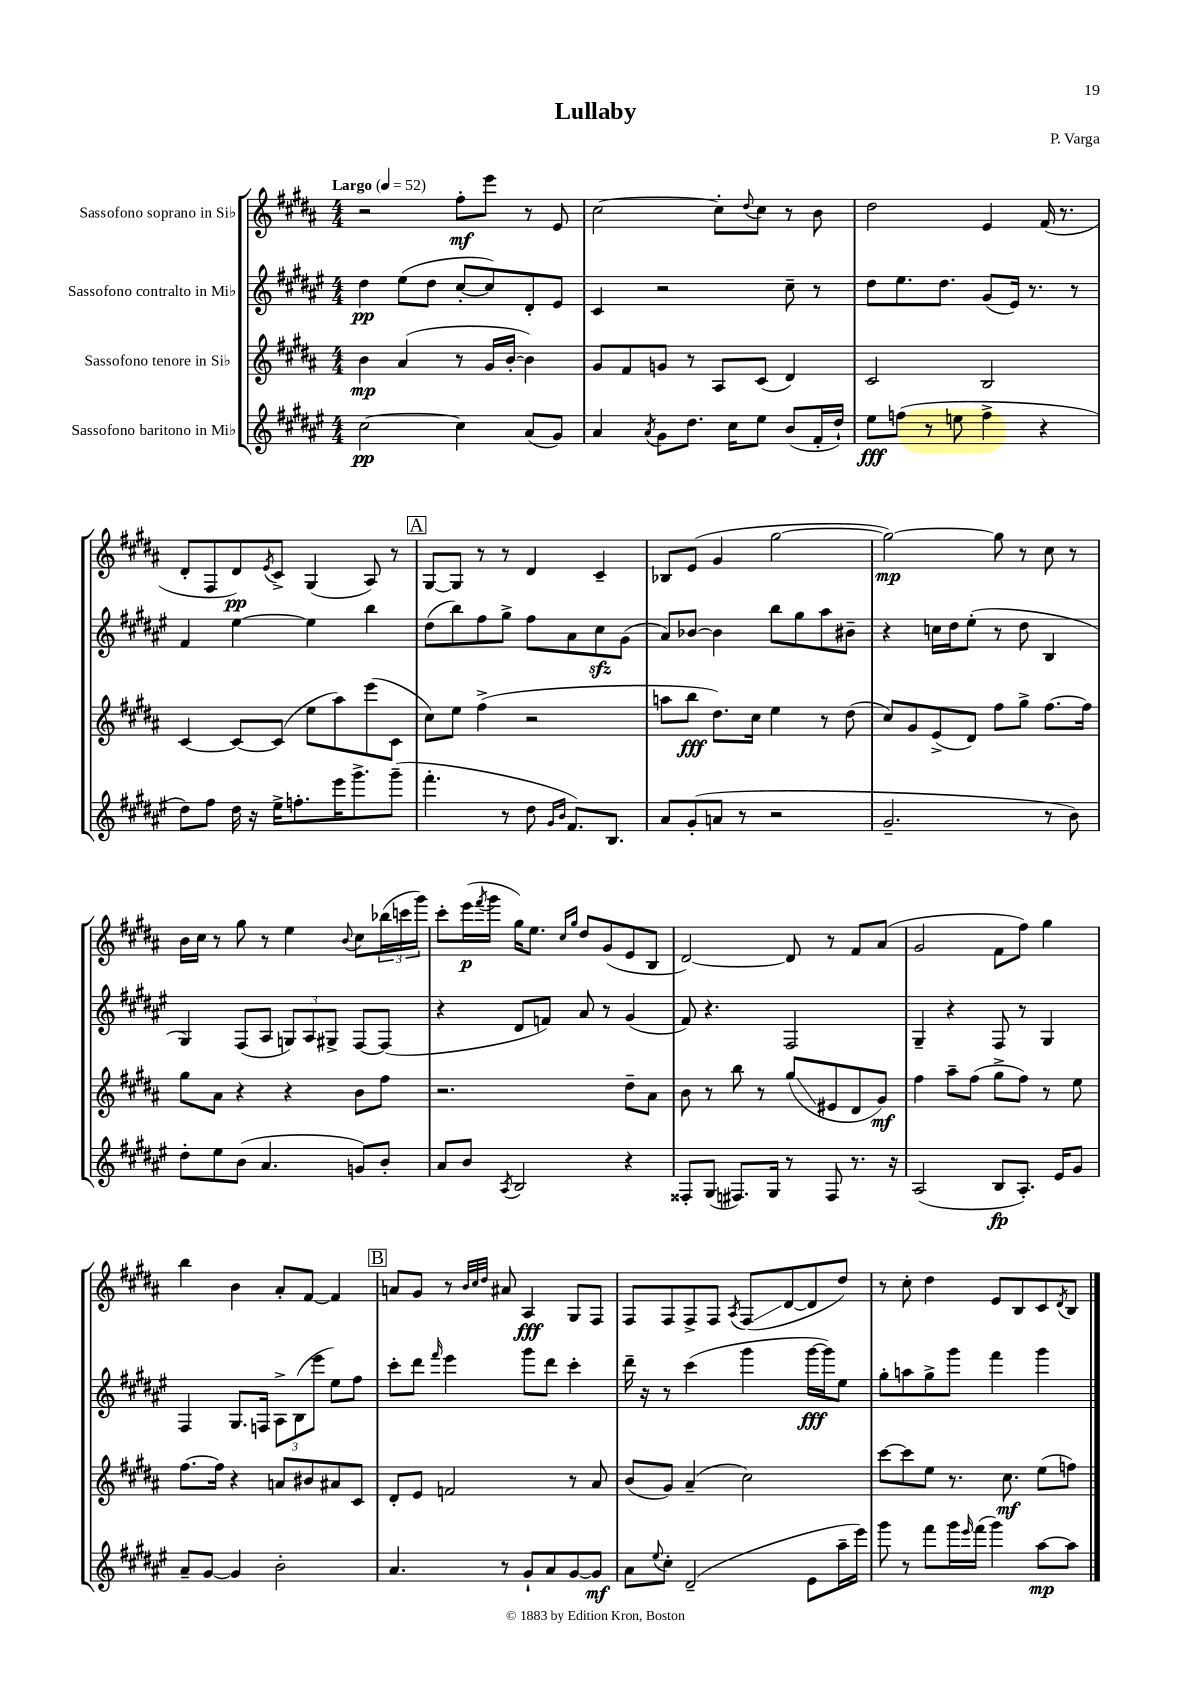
\header { title = "Lullaby" composer = "P. Varga" }
<<
\new StaffGroup <<
\new Staff = "s0" \with { instrumentName = "Sassofono soprano in Sib" } {
    \clef treble \key b \major \numericTimeSignature \time 4/4 \tempo "Largo" 4 = 52
    r2 fis''8-.\mf e'''8 r8 e'8 |
    cis''2~ cis''8-. \appoggiatura { dis''8 } cis''8 r8 b'8 |
    dis''2 e'4 fis'16( r8. |
    dis'8-. fis8 dis'8\pp) \acciaccatura { e'8 } cis'8-> gis4( ais8) r8 |
    \mark \markup { \box "A" } gis8~ gis8 r8 r8 dis'4 cis'4-- |
    bes8 e'8( gis'4 gis''2~ |
    gis''2~\mp) gis''8 r8 cis''8 r8 |
    b'16 cis''16 r8 gis''8 r8 e''4 \appoggiatura { b'8 } cis''8 \tuplet 3/2 { bes''16( c'''16 gis'''16) } |
    cis'''8-. e'''16\p( \acciaccatura { fis'''8 } gis'''16 gis''16) e''8. \grace { cis''16 gis''16 } dis''8 gis'8( e'8 b8 |
    dis'2~) dis'8 r8 fis'8 ais'8( |
    gis'2 fis'8 fis''8) gis''4 |
    b''4 b'4 ais'8-. fis'8~ fis'4 |
    \mark \markup { \box "B" } a'8 gis'8 r8 \grace { b'32 cis''32 dis''32 } ais'8 ais4\fff gis8 fis8 |
    fis8 fis8 fis8-> fis8 \acciaccatura { ais8 } fis8\glissando( dis'8~ dis'8 dis''8) |
    r8 cis''8-. dis''4 e'8 b8 cis'8 \acciaccatura { dis'8 } b8 \bar "|." |
}
\new Staff = "s1" \with { instrumentName = "Sassofono contralto in Mib" } {
    \clef treble \key fis \major \numericTimeSignature \time 4/4
    dis''4\pp eis''8( dis''8 cis''8~-. cis''8) dis'8-. eis'8 |
    cis'4 r2 cis''8-- r8 |
    dis''8 eis''8. dis''8. gis'8( eis'16) r8. r8 |
    fis'4 eis''4~ eis''4 b''4 |
    \mark \markup { \box "A" } dis''8( b''8) fis''8 gis''8-> fis''8 ais'8 cis''8\sfz gis'8( |
    ais'8) bes'8~ bes'4 b''8 gis''8 ais''8 bis'8-- |
    r4 c''16 dis''16 eis''8-.( r8 dis''8 b4 |
    gis4) fis8( ais8 \tuplet 3/2 { g8) ais8 gis8-> } fis8~ fis8( |
    r4 dis'8 f'8) ais'8 r8 gis'4( |
    fis'8) r4. fis2 |
    gis4-- r4 fis8 r8 gis4 |
    fis4 gis8. f16 \tuplet 3/2 { ais8-> b8( eis'''8 } eis''8) fis''8 |
    \mark \markup { \box "B" } cis'''8-. dis'''8 \grace { fis'''16 } eis'''4 gis'''8 dis'''8 cis'''4-. |
    dis'''16-- r16 r8 cis'''4( gis'''4 gis'''16~\fff gis'''16) eis''8 |
    gis''8-. a''8 gis''8-> gis'''8 fis'''4 gis'''4 \bar "|." |
}
\new Staff = "s2" \with { instrumentName = "Sassofono tenore in Sib" } {
    \clef treble \key b \major \numericTimeSignature \time 4/4
    b'4\mp ais'4( r8 gis'16 b'16~-. b'4) |
    gis'8 fis'8 g'8 r8 ais8 cis'8( dis'4) |
    cis'2 b2 |
    cis'4~ cis'8~ cis'8( e''8 ais''8) e'''8( cis'8 |
    \mark \markup { \box "A" } cis''8) e''8 fis''4->( r2 |
    a''8 b''8\fff dis''8.) cis''16 e''4 r8 dis''8( |
    cis''8) gis'8 e'8->( dis'8) fis''8 gis''8-> fis''8.~ fis''16 |
    gis''8 ais'8 r4 r4 b'8 fis''8 |
    r2. dis''8-- ais'8 |
    b'8 r8 b''8 r8 gis''8\glissando( eis'8 dis'8 gis'8\mf) |
    fis''4 ais''8-- fis''8( gis''8-> fis''8) r8 e''8 |
    fis''8.~ fis''16 r4 a'8 bis'8 ais'8 cis'8 |
    \mark \markup { \box "B" } dis'8-. e'8 f'2 r8 ais'8 |
    b'8( gis'8) ais'4--( cis''2) |
    cis'''8~ cis'''8 e''8 r8. cis''8.\mf e''8( f''8) \bar "|." |
}
\new Staff = "s3" \with { instrumentName = "Sassofono baritono in Mib" } {
    \clef treble \key fis \major \numericTimeSignature \time 4/4
    cis''2~\pp cis''4 ais'8( gis'8) |
    ais'4 \acciaccatura { ais'8 } gis'8 dis''8. cis''16 eis''8 b'8( fis'16-. dis''16-!) |
    eis''8\fff f''8( r8 e''8 f''4-> r4 |
    dis''8) fis''8 dis''16 r16 eis''16-> f''8.-. eis'''16 gis'''8.-> gis'''8--( |
    \mark \markup { \box "A" } fis'''4.-. r8 dis''8 \grace { gis'16 b'16 } fis'8.) b8. |
    ais'8 gis'8-.( a'8 r8 r2 |
    gis'2.-- r8 b'8) |
    dis''8-. eis''8 b'8( ais'4. g'8) b'8-. |
    ais'8 b'8 \acciaccatura { ais8 } b2 r4 |
    fisis8-. gis8( fis8.) gis16 r8 fis8 r8. r16 |
    ais2( b8\fp ais8.-.) eis'16 gis'8 |
    ais'8-- gis'8~ gis'4 b'2-. |
    \mark \markup { \box "B" } ais'4. r8 gis'8-! ais'8 gis'8~ gis'8\mf |
    ais'8 \appoggiatura { eis''8 } cis''8-. dis'2--( eis'8 ais''16-- eis'''16) |
    gis'''8 r8 fis'''8 gis'''16 \grace { eis'''16 } fis'''16( gis'''4) ais''8~\mp ais''8 \bar "|." |
}
>>
>>
\layout { \context { \Score \remove "Bar_number_engraver" } }
